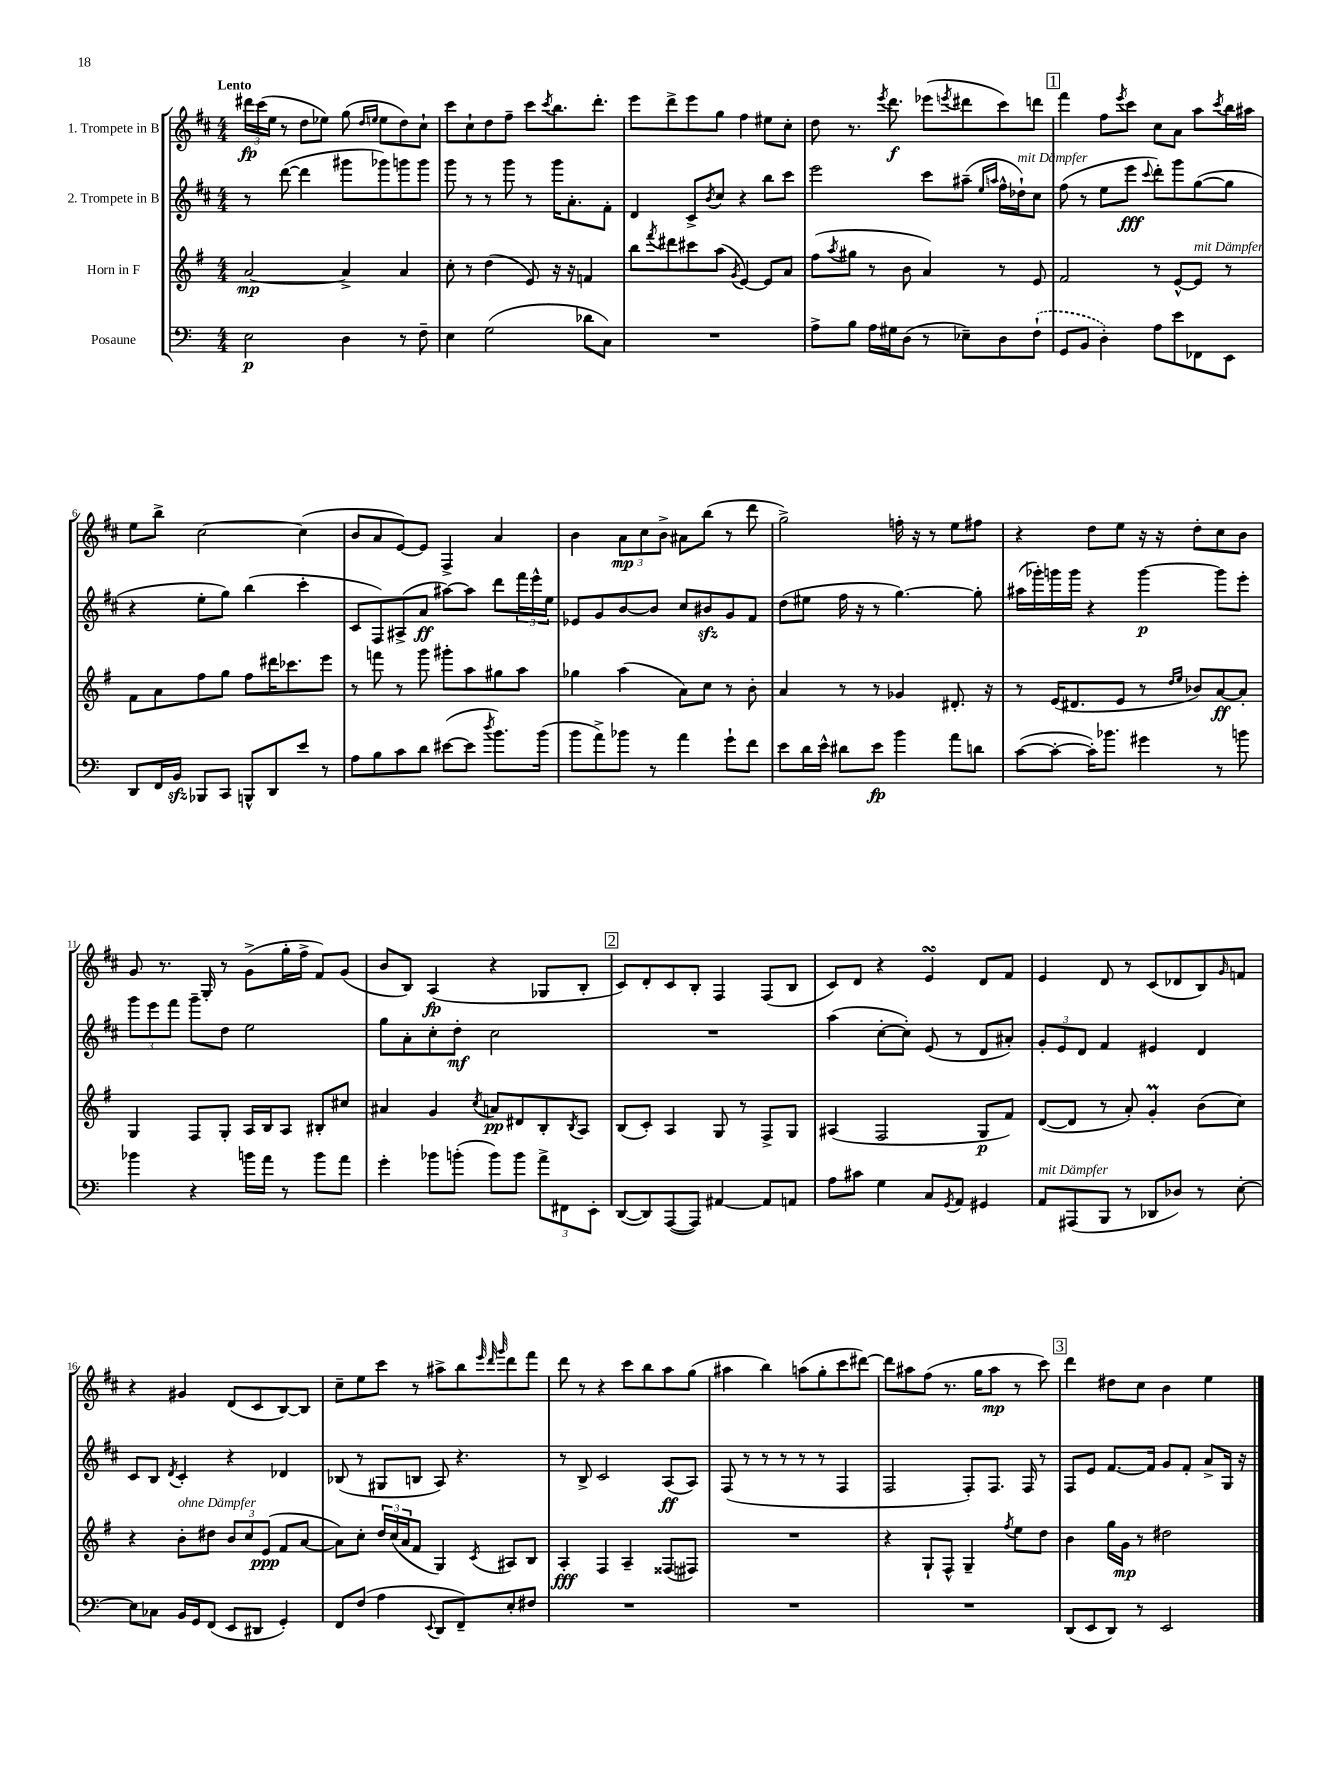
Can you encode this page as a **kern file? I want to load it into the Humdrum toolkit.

**kern	**dynam	**kern	**dynam	**kern	**dynam	**kern	**dynam
*part4	*part4	*part3	*part3	*part2	*part2	*part1	*part1
*staff4	*staff4	*staff3	*staff3	*staff2	*staff2	*staff1	*staff1
*I"Posaune	*	*I"Horn in F	*	*I"2. Trompete in B	*	*I"1. Trompete in B	*
*clefF4	*	*clefG2	*	*clefG2	*	*clefG2	*
*k[]	*	*k[f#]	*	*k[f#c#]	*	*k[f#c#]	*
*M4/4	*	*M4/4	*	*M4/4	*	*M4/4	*
=1	=1	=1	=1	=1	=1	=1	=1
!	!	!	!	!	!	!LO:TX:a:B:t=Lento	!
2E\	p	[2a/	mp	8r	.	24ddd#X\LL	fp
.	.	.	.	.	.	(24ccc#\	.
.	.	.	.	.	.	24ee\JJ	.
.	.	.	.	([8ddd\	.	8r	.
.	.	.	.	4ddd\]	.	8dd\L	.
.	.	.	.	.	.	8ee-X\J)	.
4D\	.	4a^/]	.	8ggg#X\L	.	(8gg\	.
.	.	.	.	.	.	16qqdd/LL	.
.	.	.	.	.	.	16qqeen/JJ	.
.	.	.	.	8ggg-X\)	.	8ee\L	.
8r	.	4a/	.	8gggn\	.	8dd\)	.
8F~\	.	.	.	8ggg\J	.	8cc#`\J	.
=2	=2	=2	=2	=2	=2	=2	=2
4E\	.	8cc'\	.	8ggg\	.	8ccc#\L	.
.	.	8r	.	8r	.	8cc#`\	.
(2G\	.	(4dd\	.	8r	.	8dd\	.
.	.	.	.	8ggg\	.	8ff#~\J	.
.	.	8e/)	.	8r	.	8ccc#\L	.
.	.	.	.	.	.	8qccc#/	.
.	.	16r	.	16ggg\KL	.	8.bb\	.
.	.	16r	.	8.a'\	.	.	.
8d-X\L	.	4fn/	.	.	.	.	.
.	.	.	.	.	.	8.ddd'\J	.
8C\J)	.	.	.	8f#'\J	.	.	.
=3	=3	=3	=3	=3	=3	=3	=3
1r	.	8bb\L	.	4d/	.	8eee\L	.
.	.	8qfff#/	.	.	.	.	.
.	.	8ddd#X\	.	.	.	8ddd^\	.
.	.	8ccc#X\	.	8c#^/L	.	8eee\	.
.	.	.	.	8qb/	.	.	.
.	.	(8aa\J	.	8cc#/J	.	8gg\J	.
.	.	8qg/	.	.	.	.	.
.	.	[4e/)	.	4r	.	4ff#\	.
.	.	8e/L]	.	8bb\L	.	8ee#X\L	.
.	.	8a/J	.	8ccc#\J	.	8cc#'\J	.
=4	=4	=4	=4	=4	=4	=4	=4
8A^\L	.	(8ff#\L	.	2eee\	.	8dd\	.
.	.	8qaa/	.	.	.	.	.
8B\J	.	8gg#X\J	.	.	.	8.r	.
16A\LL	.	8r	.	.	.	.	.
.	.	.	.	.	.	8qeee/	.
16G#X\J	.	.	.	.	.	8.ddd\	f
(8D\J	.	8b\	.	.	.	.	.
8r	.	4a/)	.	8ccc#\L	.	(8eee-X\L	.
.	.	.	.	.	.	8qeeen/	.
8E-X~\L)	.	.	.	(8aa#X~\J	.	8ddd#X\	.
.	.	.	.	16qqee/LL	.	.	.
.	.	.	.	16qqaan/JJ	.	.	.
8D\	.	8r	.	16ff#^^\LL	.	8ccc#\)	.
!	!	!	!	!LO:TX:a:i:t=mit Dämpfer	!	!	!
.	.	.	.	16dd-X`\J)	.	.	.
(8F`\J	.	8e/	.	8cc#\J	.	8dddn\J	.
!!LO:REH:place=s1:t=1
=5	=5	=5	=5	=5	=5	=5	=5
8GG/L	.	2f#/	.	(8ff#\	.	4fff#\	.
8BB/J	.	.	.	8r	.	.	.
4D'\)	.	.	.	8ee\L	.	8ff#\L	.
.	.	.	.	.	.	8qeee/	.
.	.	.	.	8eee\J	fff	8ccc#\J	.
.	.	.	.	8qqccc#/	.	.	.
8A\L	.	8r	.	8ddd'\L)	.	8cc#\L	.
8e\	.	[8e^^/L	.	8ggg\	.	8a\J	.
!	!	!LO:TX:a:i:t=mit Dämpfer	!	!	!	!	!
8FF-X\	.	8e/J]	.	([8gg\	.	8aa\L	.
.	.	.	.	.	.	8qccc#/	.
8EE\J	.	8r	.	8gg\J]	.	16bb\L	.
.	.	.	.	.	.	16aa#X\JJ	.
!!LO:LB:g=z
=6	=6	=6	=6	=6	=6	=6	=6
8DD/L	.	8f#\L	.	4r	.	8ee\L	.
16FF/L	.	8a\	.	.	.	8bb^\J	.
16BBzz/JJ	.	.	.	.	.	.	.
8BBB-X/L	.	8ff#\	.	8ee'\L	.	[2cc#\	.
8CC/J	.	8gg\J	.	8gg\J)	.	.	.
8BBBn^^/L	.	8ff#\L	.	(4bb\	.	.	.
8DD/	.	16ddd#X\K	.	.	.	.	.
.	.	8.ccc-X\	.	.	.	.	.
8e/J	.	.	.	4ccc#'\	.	(4cc#\]	.
8r	.	8eee\J	.	.	.	.	.
=7	=7	=7	=7	=7	=7	=7	=7
8A\L	.	8r	.	8c#/L	.	8b/L	.
8B\	.	8fffn\	.	8F#/)	.	8a/	.
8c\	.	8r	.	(8A#X^/	.	[8e/)	.
8d\J	.	8ggg\	.	8a/J	ff	8e/J]	.
([8e#X\L	.	8ggg#X'\L	.	[8aa#X\L)	.	4F#^/	.
8e#\J]	.	8aa\	.	8aa#\J]	.	.	.
8qdd/	.	.	.	.	.	.	.
8.b\L)	.	8gg#X\	.	8ddd\L	.	4a/	.
.	.	8aa\J	.	24fff#\L	.	.	.
.	.	.	.	24eee^^\	.	.	.
(16b\Jk	.	.	.	.	.	.	.
.	.	.	.	24ee\JJ	.	.	.
=8	=8	=8	=8	=8	=8	=8	=8
8b\L	.	4gg-X\	.	8e-X/L	.	4b\	.
8a^\)	.	.	.	8g/	.	.	.
8b-X\J	.	(4aa\	.	[8b/	.	12a\L	mp
.	.	.	.	.	.	12cc#\	.
8r	.	.	.	8b/J]	.	.	.
.	.	.	.	.	.	12b^\J	.
4a\	.	8a\L)	.	8cc#/L	.	8a#X\L	.
.	.	8cc\J	.	8b#Xzz/	.	(8bb\J	.
8g`\L	.	8r	.	8g/	.	8r	.
8f\J	.	8b'\	.	8f#/J	.	8ddd\	.
=9	=9	=9	=9	=9	=9	=9	=9
8e\L	.	4a/	.	(8dd\L	.	2gg^\)	.
16d\L	.	.	.	8ee#X\J	.	.	.
16e^^\JJ	.	.	.	.	.	.	.
8d#X\L	.	8r	.	16ff#\	.	.	.
.	.	.	.	16r	.	.	.
8e\J	fp	8r	.	8r	.	.	.
4b\	.	4g-X/	.	[4.gg\)	.	16ffn'\	.
.	.	.	.	.	.	16r	.
.	.	.	.	.	.	8r	.
8a\L	.	8.d#X'/	.	.	.	8ee\L	.
8dn\J	.	.	.	8gg'\]	.	8ff#X\J	.
.	.	16r	.	.	.	.	.
=10	=10	=10	=10	=10	=10	=10	=10
([8c\L	.	8r	.	(16aa#X\LL	.	4r	.
.	.	.	.	16ggg-X'\)	.	.	.
8c'\J_	.	(16e/KL	.	16gggn\	.	.	.
.	.	8.d#X/	.	16ggg\JJ	.	.	.
16c'\KL])	.	.	.	4r	.	8dd\L	.
8.b-X\J	.	.	.	.	.	.	.
.	.	8e/J	.	.	.	8ee\J	.
4g#X\	.	8r	.	[4ggg\	p	16r	.
.	.	.	.	.	.	16r	.
.	.	16qqdd/LL	.	.	.	.	.
.	.	16qqee/JJ	.	.	.	.	.
.	.	8b-X/L)	.	.	.	8dd'\L	.
8r	.	[8a/	ff	8ggg\L]	.	8cc#\	.
8bn\	.	8a'/J]	.	8eee'\J	.	8b\J	.
!!LO:LB:g=z
=11	=11	=11	=11	=11	=11	=11	=11
4b-X\	.	4G/	.	12ggg\L	.	8g/	.
.	.	.	.	12eee\	.	.	.
.	.	.	.	.	.	8.r	.
.	.	.	.	12fff#\J	.	.	.
4r	.	8F#/L	.	8ggg~\L	.	.	.
.	.	.	.	.	.	16G'/	.
.	.	8G'/J	.	8dd\J	.	8r	.
16bn\LL	.	16A/LL	.	2ee\	.	(8g^\L	.
16a\JJ	.	16B/J	.	.	.	.	.
8r	.	8A/J	.	.	.	16gg'\L	.
.	.	.	.	.	.	16ff#^\JJ	.
8b\L	.	8B#X'/L	.	.	.	8f#/L)	.
8a\J	.	8cc#X/J	.	.	.	(8g/J	.
=12	=12	=12	=12	=12	=12	=12	=12
4g'\	.	4a#X/	.	8gg\L	.	8b/L	.
.	.	.	.	8a'\	.	8B/J)	.
8b-X\L	.	4g/	.	8cc#'\	.	(4A/	fp
(8bn'\J	.	.	.	8dd'\J	mf	.	.
.	.	8qcc/	.	.	.	.	.
8b\L)	.	8an/L	pp	2cc#\	.	4r	.
8b\J	.	8d#X/	.	.	.	.	.
12a^\L	.	8B'/	.	.	.	8G-X/L	.
12FF#X\	.	.	.	.	.	.	.
.	.	8qB/	.	.	.	.	.
.	.	8A/J	.	.	.	8B'/J	.
12EE'\J	.	.	.	.	.	.	.
!!LO:REH:place=s1:t=2
=13	=13	=13	=13	=13	=13	=13	=13
([8DD/L	.	(8B/L	.	1r	.	8c#/L)	.
8DD/])	.	8c'/J)	.	.	.	8d'/	.
([8AAA/	.	4A/	.	.	.	8c#/	.
8AAA/J])	.	.	.	.	.	8B'/J	.
[4AA#X/	.	8G/	.	.	.	4F#/	.
.	.	8r	.	.	.	.	.
8AA#/L]	.	8F#^/L	.	.	.	(8F#/L	.
8AAn/J	.	8G/J	.	.	.	8B/J	.
=14	=14	=14	=14	=14	=14	=14	=14
8A\L	.	(4A#X/	.	(4aa\	.	8c#/L)	.
8c#X\J	.	.	.	.	.	8d/J	.
4G\	.	2F#/	.	[8cc#'\L	.	4r	.
.	.	.	.	8cc#'\J])	.	.	.
8C/L	.	.	.	(8e/	.	4esSSS/	.
8qGG/	.	.	.	.	.	.	.
8AA/J	.	.	.	8r	.	.	.
4GG#X/	.	8G/L	p	8d/L	.	8d/L	.
.	.	8f#/J)	.	8a#X'/J)	.	8f#/J	.
=15	=15	=15	=15	=15	=15	=15	=15
!LO:TX:a:i:t=mit Dämpfer	!	!	!	!	!	!	!
8AA/L	.	([8d/L	.	12g'/L	.	4e/	.
.	.	.	.	12e/	.	.	.
(8AAA#X/	.	8d/J]	.	.	.	.	.
.	.	.	.	12d/J	.	.	.
8BBB/J	.	8r	.	4f#/	.	8d/	.
8r	.	8a'/)	.	.	.	8r	.
8DD-X/L	.	4gM'/	.	4e#X/	.	(8c#/L	.
8D-X/J)	.	.	.	.	.	8d-X/	.
8r	.	(8b\L	.	4d/	.	8B/)	.
.	.	.	.	.	.	16qqg/	.
[8E'\	.	8cc\J)	.	.	.	8fn/J	.
!!LO:LB:g=z
=16	=16	=16	=16	=16	=16	=16	=16
8E\L]	.	4r	.	8c#/L	.	4r	.
8C-X\J	.	.	.	8B/J	.	.	.
.	.	.	.	8qd/	.	.	.
!	!	!LO:TX:a:i:t=ohne Dämpfer	!	!	!	!	!
16BB/LL	.	8b'\L	.	4c#'/	.	4g#X/	.
16GG/J	.	.	.	.	.	.	.
(8FF/J	.	8dd#X\J	.	.	.	.	.
8EE/L	.	12b/L	.	4r	.	(8d/L	.
.	.	12cc/	.	.	.	.	.
8DD#X/J	.	.	.	.	.	8c#/	.
.	.	(12e/J	ppp	.	.	.	.
4GG'/)	.	8f#/L	.	4d-X/	.	[8B/)	.
.	.	[8a/J	.	.	.	8B/J]	.
=17	=17	=17	=17	=17	=17	=17	=17
8FF/L	.	8a\L])	.	(8B-X/	.	8cc#~\L	.
(8F/J	.	8cc'\J	.	8r	.	8ee\	.
4A\	.	24dd/LL	.	8G#X/L	.	8ccc#\J	.
.	.	(24cc/	.	.	.	.	.
.	.	24a/J	.	.	.	.	.
.	.	8f#/J	.	8Bn/J	.	8r	.
8qqEE/	.	.	.	.	.	.	.
8DD/L	.	4G/)	.	8A/)	.	8aa#X^\L	.
8FF~/)	.	.	.	4.r	.	8bb\	.
.	.	.	.	.	.	32qqeee/	.
.	.	.	.	.	.	32qqddd/	.
.	.	8qc/	.	.	.	32qqggg/	.
8E'/	.	8A#X/L	.	.	.	8ddd\	.
8F#X/J	.	8B/J	.	.	.	8fff#\J	.
=18	=18	=18	=18	=18	=18	=18	=18
1r	.	4A'/	fff	8r	.	8ddd\	.
.	.	.	.	8B^/	.	8r	.
.	.	4F#/	.	2c#/	.	4r	.
.	.	4A~/	.	.	.	8ccc#\L	.
.	.	.	.	.	.	8bb\	.
.	.	(8F##X/L	.	(8A/L	ff	8aa\	.
.	.	8F#X/J)	.	8A/J)	.	(8gg\J	.
=19	=19	=19	=19	=19	=19	=19	=19
1r	.	1r	.	(8F#/	.	4aa#X\	.
.	.	.	.	8r	.	.	.
.	.	.	.	8r	.	4bb\)	.
.	.	.	.	8r	.	.	.
.	.	.	.	8r	.	(8aan\L	.
.	.	.	.	8r	.	8gg'\	.
.	.	.	.	4F#/	.	8ccc#\	.
.	.	.	.	.	.	[8ddd#X\J)	.
=20	=20	=20	=20	=20	=20	=20	=20
1r	.	4r	.	2F#/	.	8ddd#\L]	.
.	.	.	.	.	.	8aa#X\	.
.	.	8G`/L	.	.	.	(8ff#\J	.
.	.	8F#^^/J	.	.	.	8.r	.
.	.	4G~/	.	8F#'/L)	.	.	.
.	.	.	.	.	.	16gg\KL	.
.	.	.	.	8.F#/J	.	8aa#\J	mp
.	.	8qff#/	.	.	.	.	.
.	.	8ee\L	.	.	.	8r	.
.	.	.	.	16F#/	.	.	.
.	.	8dd\J	.	8r	.	8ccc#\)	.
!!LO:REH:place=s1:t=3
=21	=21	=21	=21	=21	=21	=21	=21
(8DD/L	.	4b\	.	8F#/L	.	4ddd\	.
8EE/	.	.	.	8e/J	.	.	.
8DD/J)	.	16gg\LL	.	[8.f#/L	.	8dd#X\L	.
.	.	16g\JJ	mp	.	.	.	.
8r	.	8r	.	.	.	8cc#\J	.
.	.	.	.	16f#/Jk]	.	.	.
2EE/	.	2dd#X\	.	8g/L	.	4b\	.
.	.	.	.	8f#'/J	.	.	.
.	.	.	.	8a^/L	.	4ee\	.
.	.	.	.	16G/Jk	.	.	.
.	.	.	.	16r	.	.	.
==	==	==	==	==	==	==	==
*-	*-	*-	*-	*-	*-	*-	*-
